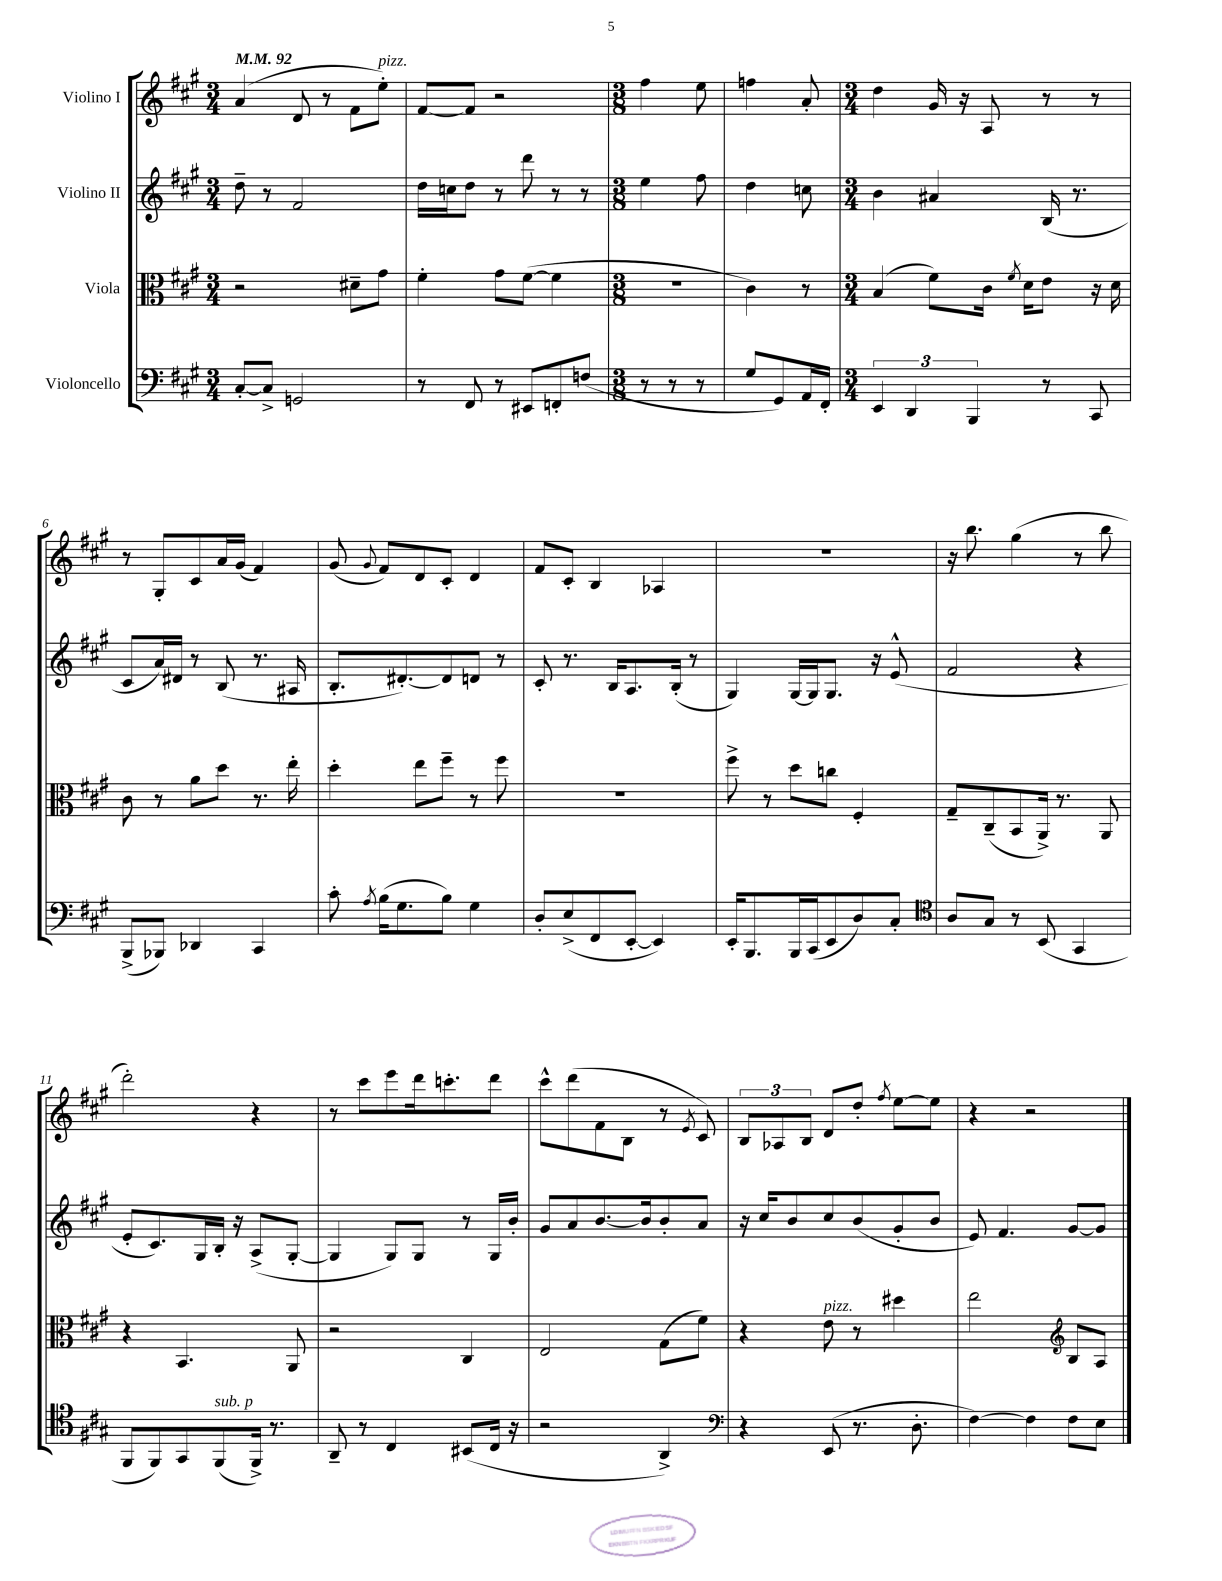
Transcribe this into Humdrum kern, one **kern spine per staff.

**kern	**kern	**kern	**kern
*staff4	*staff3	*staff2	*staff1
*clefF4	*clefC3	*clefG2	*clefG2
*k[f#c#g#]	*k[f#c#g#]	*k[f#c#g#]	*k[f#c#g#]
*M3/4	*M3/4	*M3/4	*M3/4
*MM92	*MM92	*MM92	*MM92
[8C#'/L	2r	8dd~\	(4a/
8C#^/]J	.	8r	.
2GG/	.	2f#/	8d/
.	.	.	8r
.	8d#~\L	.	8f#\L
.	8g#\J	.	8ee'\J)
=	=	=	=
8r	4f#'\	16dd\LL	[8f#/L
.	.	16cc\J	.
8FF#/	.	8dd\J	8f#/]J
8r	8g#\L	8r	2r
8EE#/L	([8f#\J	8ddd\	.
8FF'/	4f#\]	8r	.
(8F/J	.	8r	.
=	=	=	=
*M3/8	*M3/8	*M3/8	*M3/8
8r	4.r	4ee\	4ff#\
8r	.	.	.
8r	.	8ff#\	8ee\
=	=	=	=
8G#/L	4c#\)	4dd\	4ff\
8GG#/)	.	.	.
16AA/L	8r	8cc\	8a'/
16FF#'/JJ	.	.	.
=	=	=	=
*M3/4	*M3/4	*M3/4	*M3/4
6EE/	(4B/	4b\	4dd\
6DD/	.	.	.
.	8f#\L)	4a#/	16g#/
.	.	.	16r
6BBB/	.	.	.
.	16c#\Jk	.	8A/
.	8qf#/	.	.
.	16d\LK	.	.
8r	8e\J	(16B/	8r
.	.	8.r	.
8CC#/	16r	.	8r
.	16d\	.	.
=	=	=	=
(8BBB^/L	8c#\	8c#/L	8r
8BBB-/J)	8r	16a/L)	8G#'/L
.	.	16d#/JJ	.
4DD-/	8a\L	8r	8c#/
.	8dd\J	(8B/	16a/L
.	.	.	(16g#/JJ
4CC#/	8.r	8.r	4f#/)
.	16ee'\	16A#/	.
=	=	=	=
8c#'\	4dd'\	8.B'/L	(8g#/
8qA/	.	.	8qqg#/
(16B\LK	.	.	8f#/L)
8.G#\	.	[8.d#'/)	.
.	8ee\L	.	8d/
8B\J)	8ff#~\J	8d#/]	8c#'/J
4G#\	8r	8d/J	4d/
.	8ff#\	8r	.
=	=	=	=
8D'/L	2.r	8c#'/	8f#/L
(8E^/	.	8.r	8c#'/J
8FF#/	.	.	4B/
.	.	16B/LK	.
[8EE'/J	.	8.A/	.
4EE/])	.	.	4A-/
.	.	(16B'/Jk	.
.	.	8r	.
=	=	=	=
16EE'/LK	8ff#^\	4G#/)	2.r
8.BBB/	.	.	.
.	8r	.	.
16BBB/L	8dd\L	[16G#/LL	.
(16CC#/J	.	16G#/]J	.
8EE/	8cc\J	8.G#/J	.
8D/)	4F#'/	.	.
.	.	16r	.
8C#'/J	.	(8e^^/	.
=	=	=	=
*clefC4	*	*	*
8A/L	8G#~/L	2f#/	16r
.	.	.	8.bb\
8G#/J	(8C#~/	.	.
8r	8BB/	.	(4gg#\
(8BB/	16AA^/Jk)	.	.
.	8.r	.	.
4GG#/	.	4r	8r
.	8AA/	.	8bb\
=	=	=	=
8FF#/L	4r	8e'/L	2ddd'\)
8FF#/)	.	8.c#/)	.
8GG#/	4.BB/	.	.
.	.	16G#/L	.
(8FF#/	.	16B'/JJ	.
.	.	16r	.
16FF#^/Jk)	.	(8A^/L	4r
8.r	.	.	.
.	8AA/	[8G#'/J	.
=	=	=	=
8AA~/	2r	4G#/]	8r
8r	.	.	8ccc#\L
4C#/	.	8G#/L)	8eee\
.	.	8G#/J	16ddd\k
.	.	.	8.ccc'\
(8BB#/L	4C#/	8r	.
16C#/Jk	.	16G#/LL	8ddd\J
16r	.	16b'/JJ	.
=	=	=	=
2r	2E/	8g#/L	8ccc#^^\L
.	.	8a/	(8ddd\
.	.	[8.b/	8f#\
.	.	.	8B\J
.	.	16b/]k	.
4AA^/)	(8G#\L	8b'/	8r
.	.	.	8qe/
.	8f#\J)	8a/J	8c#/)
=	=	=	=
*clefF4	*	*	*
4r	4r	16r	12B/L
.	.	16cc#/LK	.
.	.	.	12A-/
.	.	8b/	.
.	.	.	12B/J
(8EE/	8e\	8cc#/	8d/L
8.r	8r	(8b/	8dd'/J
.	.	.	8qff#/
.	4dd#\	8g#'/	[8ee\L
8.D'\	.	.	.
.	.	8b/J	8ee\]J
=	=	=	=
[4F#\)	2ee\	8e/)	4r
.	.	4.f#/	.
4F#\]	.	.	2r
*	*clefG2	*	*
8F#\L	8B/L	[8g#/L	.
8E\J	8A/J	8g#/]J	.
==	==	==	==
*-	*-	*-	*-
